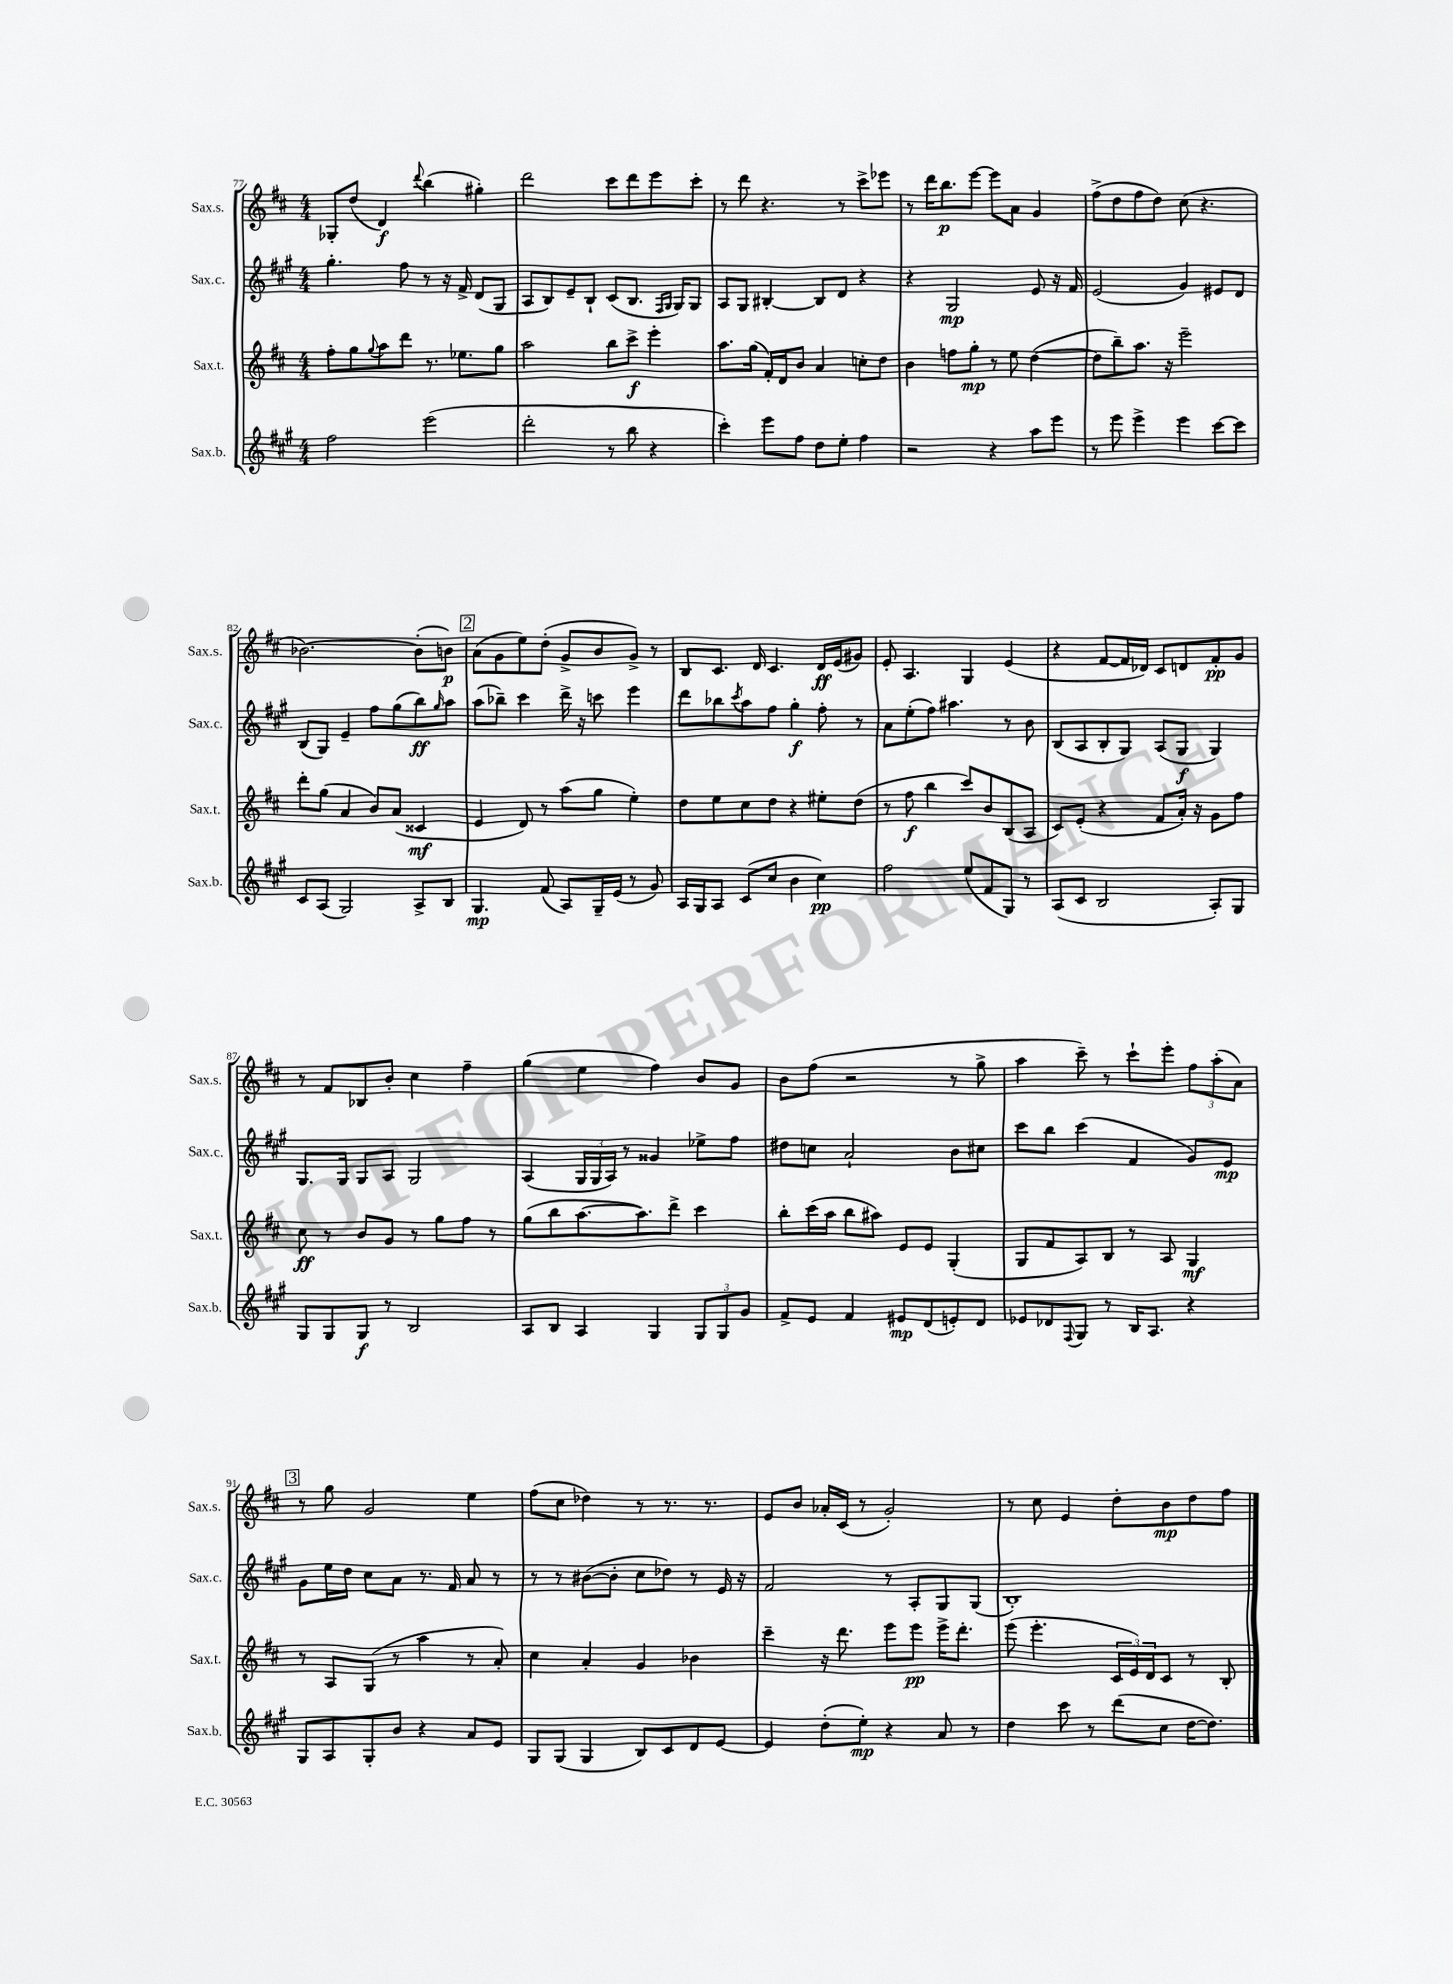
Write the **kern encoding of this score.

**kern	**kern	**kern	**kern
*staff4	*staff3	*staff2	*staff1
*clefG2	*clefG2	*clefG2	*clefG2
*k[f#c#g#]	*k[f#c#]	*k[f#c#g#]	*k[f#c#]
*M4/4	*M4/4	*M4/4	*M4/4
2ff#	8ff#'	4.gg#'	8G-'
.	8gg	.	(8dd
.	8qqgg	.	.
.	8aa	.	4d)
.	8ddd	8ff#	.
.	.	.	8qqddd
(2eee	8.r	8r	(4bb
.	.	16r	.
.	8.ee-	16f#^	.
.	.	(8d	4gg#')
.	8gg	8G#	.
=	=	=	=
2ddd'	2aa	8A	2ddd
.	.	8B)	.
.	.	8e~	.
.	.	8B`	.
8r	8bb	(8c#	8ccc#
8bb	8ccc#^	8.B	8ddd
4r	4eee'	.	8eee
.	.	16qqF#	.
.	.	16qqG#	.
.	.	16G#)	.
.	.	8G#	8ccc#'
=	=	=	=
4ccc#')	8.aa	8A	8r
.	.	8G#	8ddd
.	(16gg	.	.
8eee	16f#')	[4B#'	4.r
.	16d	.	.
8ff#	8b	.	.
8dd	4a	8B#]	.
8ee'	.	8d	8r
4ff#	8cc'	4r	8ccc#^
.	8dd	.	8eee-
=	=	=	=
2r	4b	4r	8r
.	.	.	16ddd
.	.	.	8.bb
.	8ff	2G#	.
.	8gg'	.	[8eee
4r	8r	.	8eee]
.	8ee	.	8a
8aa	([4dd	8e	4g
8eee	.	16r	.
.	.	16f#	.
=	=	=	=
8r	8dd]	(2e	(8ff#^
8eee	8bb~)	.	8dd
4eee^	8.aa	.	8ff#
.	.	.	8dd)
.	16r	.	.
4eee	2eee~	4g#)	(8cc#
.	.	.	4.r
[8ccc#	.	8e#	.
8ccc#]	.	8d	.
=	=	=	=
8c#	8ddd'	(8B	[2.b-)
(8A	(8gg	8G#)	.
2G#)	4a	4e~	.
.	8b)	8ff#	.
.	(8a	(8gg#	.
8A^	4c##	8bb)	(8b-']
.	.	16qqgg#	.
8B	.	8aa	8b)
=	=	=	=
4.G#	4e	(8aa	(8a
.	.	8bb-~)	8g
.	8d)	4ccc#	8ee)
(8f#	8r	.	(8dd'
8A)	(8aa	16ddd^	8g^
.	.	16r	.
16G#~	8gg	8ccc	8b
(16e	.	.	.
8r	4ee')	4eee	8g^)
8g#)	.	.	8r
=	=	=	=
16A	8dd	8ddd	8B
16G#	.	.	.
8A	8ee	8bb-	8.c#
.	.	8qccc#	.
(8c#	8cc#	8aa	.
.	.	.	16d
8cc#	8dd	8ff#	4.c#
4b	4r	4gg#'	.
4cc#)	8ee#'	8ff#'	16d
.	.	.	(16e
.	(8dd	8r	8g#)
=	=	=	=
2ff#	8r	8a	8e'
.	8ff#	(8ee'	4.A
.	4bb	8ff#)	.
.	.	4.aa#	.
(8ee	8ccc#)	.	4G
8f#	8b	.	.
8G#)	(8B	8r	(4e
8r	8A	8b	.
=	=	=	=
(8A	8c#)	(8B	4r
8c#	(8e'	8A	.
2B	4r	8B'	[8f#
.	.	8G#)	16f#]
.	.	.	16d-)
.	8f#	(8A	8c#
.	16a')	8G#	8d
.	16r	.	.
8A')	8g	4G#)	8f#'
8G#	8ff#	.	8g
=	=	=	=
8G#	8cc#	8.G#	8r
8G#	8r	.	8f#
.	.	16G#	.
8G#	8b	8G#	8B-
8r	8g	8A	8b'
2B	8r	2G#	4cc#
.	8gg	.	.
.	8ff#	.	4ff#~
.	8r	.	.
=	=	=	=
8A	(8gg	(4A	(4gg
8B	8bb	.	.
4A	[8.aa	24G#	4ee
.	.	24G#	.
.	.	24A)	.
.	.	8r	.
.	8.aa])	.	.
4G#	.	4g##	4ff#)
.	8ddd^	.	.
12G#	4ccc#	8ee-^	8b
12G#	.	.	.
.	.	8ff#	8g
12g#	.	.	.
=	=	=	=
8f#^	8bb'	8dd#	8b
8e	(16ccc#	8cc	(8ff#
.	16aa	.	.
4f#	8bb	2a`	2r
.	8aa#)	.	.
8e#	8e	.	.
(8d	8e	.	.
8e')	(4G'	8b	8r
8d	.	8cc#	8gg^
=	=	=	=
8e-	8G	8ccc#	4aa
8d-	8f#	8bb	.
8qqF#	.	.	.
8G#	8A)	(4ccc#	8ccc#~)
8r	8B	.	8r
16B	8r	4f#	8ccc#`
8.A	.	.	.
.	8A	.	8eee'
4r	4G	8g#)	12ff#
.	.	.	(12aa'
.	.	8e	.
.	.	.	12a)
=	=	=	=
8G#	8r	8g#	8r
8A	8A	16ee	8gg
.	.	16dd	.
8G#'	(8G	8cc#	2g
8b	8r	8a	.
4r	4aa	8.r	.
.	.	16f#	.
8a	8r	8a	4ee
8e	8a')	8r	.
=	=	=	=
8G#	4cc#	8r	(8ff#
(8G#	.	8r	8cc#
4G#	4a'	([8b#	4dd-)
.	.	8b#']	.
8B)	4g	8cc#	8r
8c#	.	8dd-)	8.r
8d	4b-	8r	.
.	.	.	8.r
[8e	.	16e	.
.	.	16r	.
=	=	=	=
4e]	4ccc#~	2f#	8e
.	.	.	8b
(8dd'	16r	.	16a-'
.	8.ddd	.	(16c#
8ee')	.	.	8r
4r	8eee	8r	2g')
.	8eee	8A'	.
8a	16eee^	8G#	.
.	8.ddd'	.	.
8r	.	(8G#	.
=	=	=	=
4dd	(8eee	1B')	8r
.	4.eee'	.	8cc#
8ccc#	.	.	4e
8r	.	.	.
(8ddd	24c#	.	8dd'
.	24e)	.	.
.	24d	.	.
8cc#	8c#	.	8b
[16dd	8r	.	8dd
8.dd])	.	.	.
.	8B'	.	8ff#
==	==	==	==
*-	*-	*-	*-
